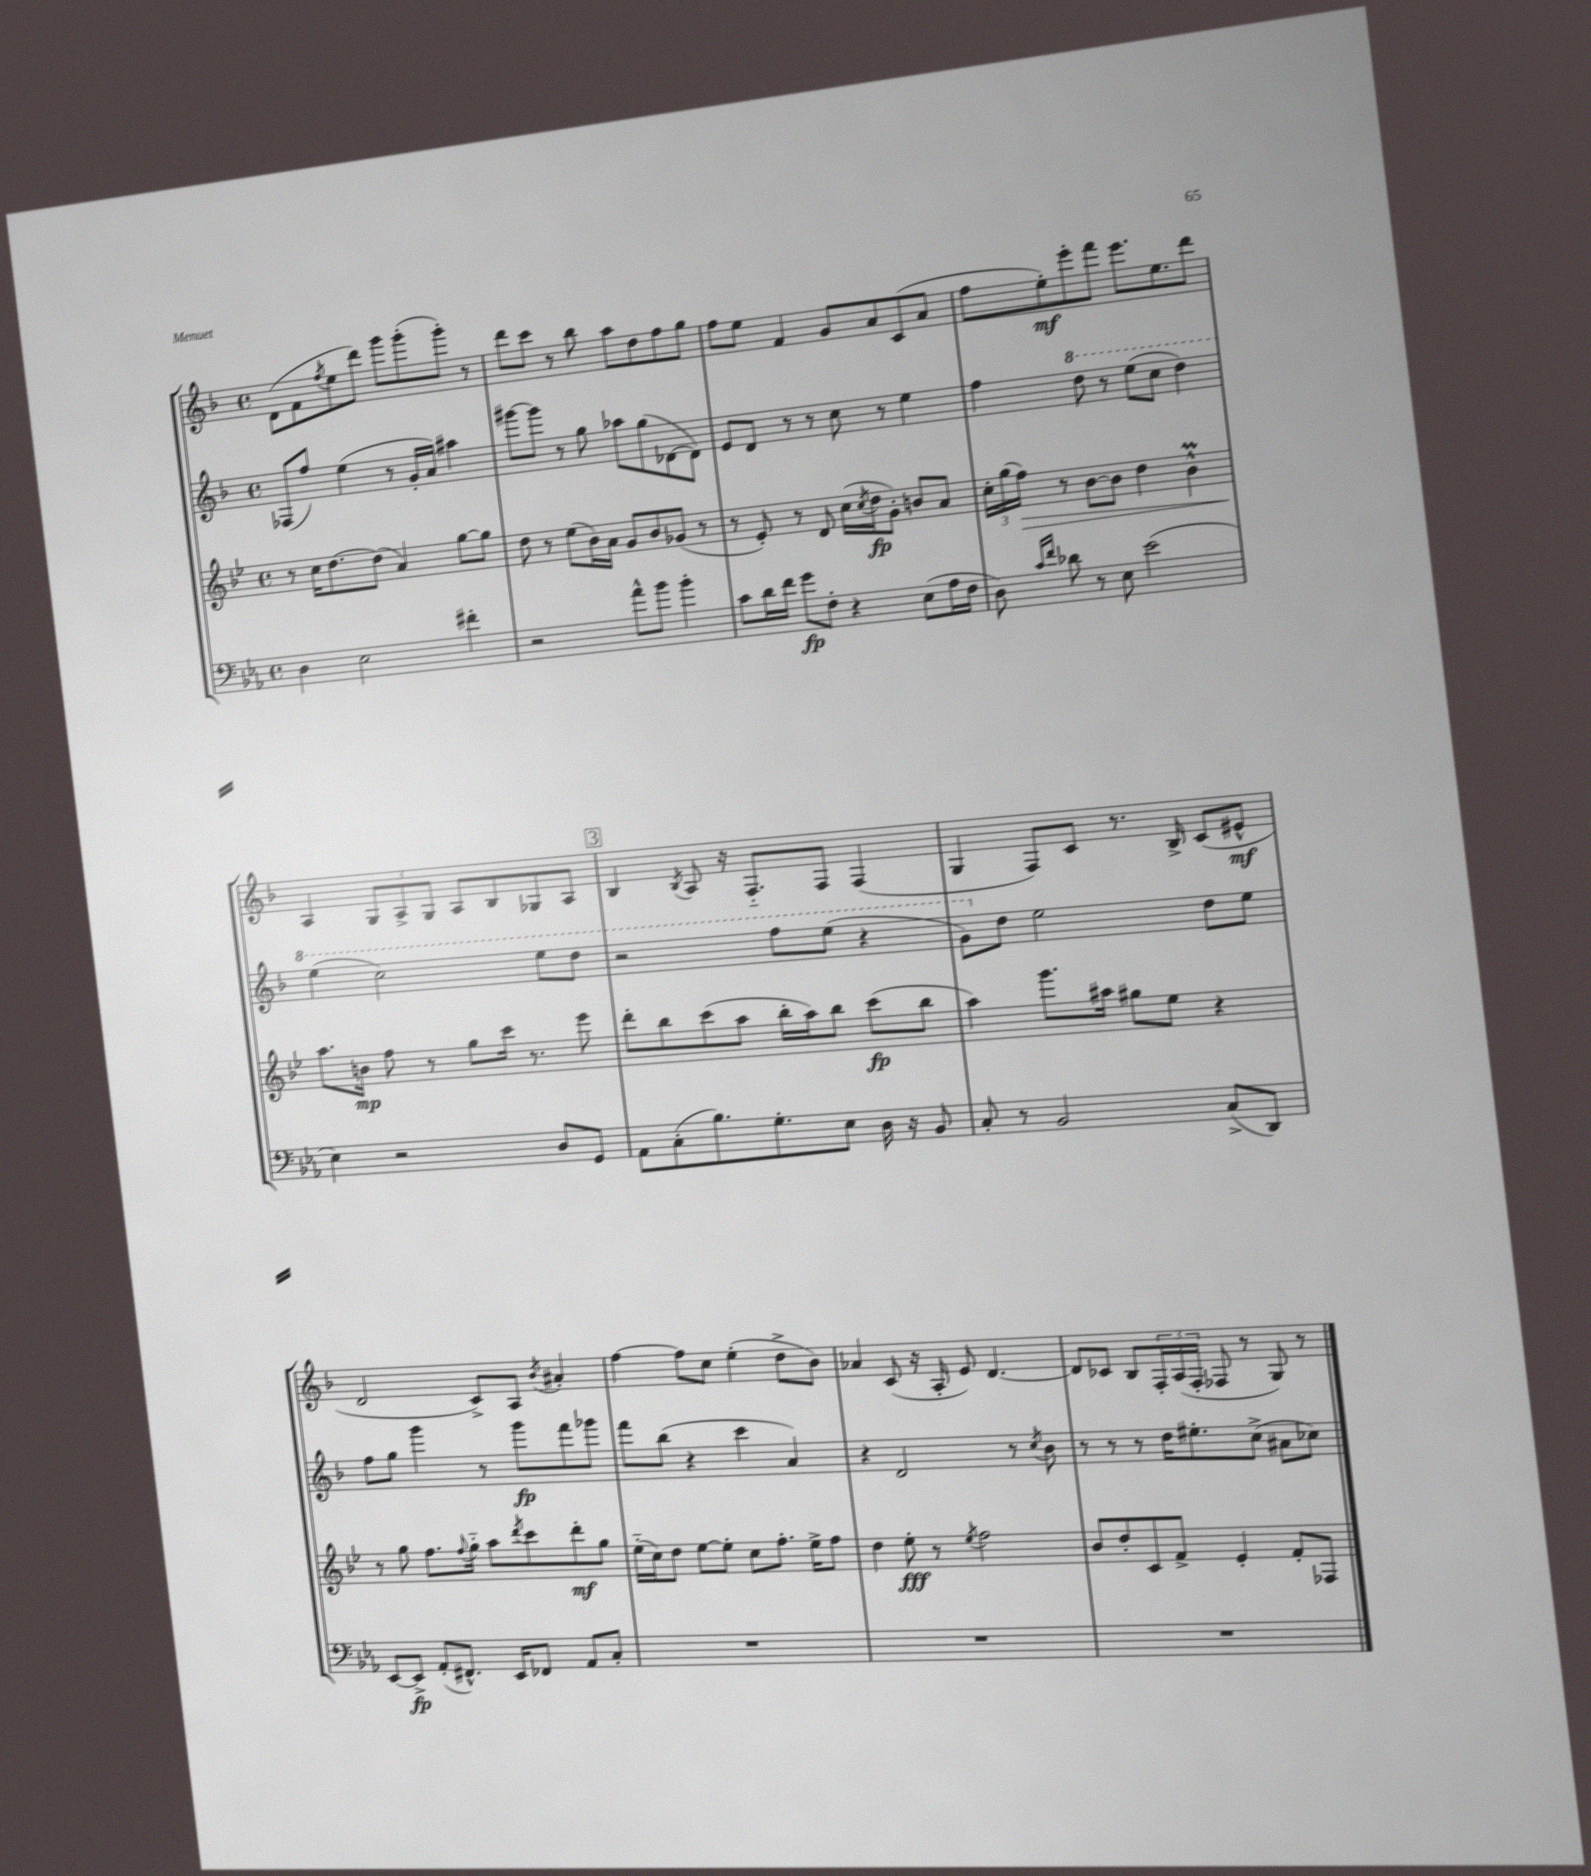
<<
\new StaffGroup <<
\new Staff = "s0" {
    \clef treble \key f \major \defaultTimeSignature \time 4/4
    d'8( f'8 \acciaccatura { f''8 } e''8 d'''8) g'''8 g'''8-.( g'''8-.) r8 |
    d'''8 c'''8 r8 bes''8 a''8 d''8 f''8 g''8 |
    f''8 e''8 f'4 g'8 a'8 c'8( a'8 |
    f''8 e''8-.\mf) e'''8-. f'''8 e'''8. e''8. d'''8 |
    a4 \tuplet 3/2 { g8 a8-> g8 } a8 bes8 ges8 a8 |
    \mark \markup { \box "3" } bes4 \acciaccatura { bes8 } a8 r16 f8.-_ f8 f4( |
    g4 f8) c'8 r8. bes16-> c'8( eis'8-^\mf |
    d'2 c'8->) a8 \acciaccatura { bes'8 } ais'4-. |
    f''4~ f''8 c''8 e''4-.( d''8-> bes'8) |
    aes'4 c'8( r16 a16-. e'8) d'4.~ |
    d'8 ces'8 bes8 \tuplet 3/2 { f16-. a16( f16-. } fes8 r8 g8) r8 \bar "|." |
}
\new Staff = "s1" {
    \clef treble \key f \major \defaultTimeSignature \time 4/4
    fes8( f''8) e''4( r8 g'16-. a'16) ais''4 |
    gis'''8~ gis'''8 r8 g''8 aes''8 g''8( des'8~ des'8) |
    e'8 d'8 r8 r8 c''8 r8 e''4 |
    f''4 \ottava #1 d'''8 r8 e'''8( c'''8 d'''4) |
    e'''4( c'''2) e'''8 d'''8 |
    \mark \markup { \box "3" } r2 f'''8 e'''8( r4 |
    g''8) \ottava #0 d''8 e''2 d''8 e''8 |
    f''8 g''8 g'''4 r8 g'''8\fp f'''8 ges'''8 |
    f'''8 bes''8( r4 c'''4 a'4) |
    r4 d'2 r8 \acciaccatura { c''8 } bes'8 |
    r8 r8 r8 d''16 eis''8.-. c''8->( ais'8 ces''8) \bar "|." |
}
\new Staff = "s2" {
    \clef treble \key bes \major \defaultTimeSignature \time 4/4
    r8 c''16 d''8.~ d''8( a'4) g''8~ g''8 |
    d''8 r8 ees''8( bes'16) a'16 g'8 bes'8 ges'8( r8 |
    r8 ees'8-.) r8 d'8 c''16( \acciaccatura { c''8 } d''16\fp g'8-.) b'8 a'8 |
    \tuplet 3/2 { c''16-. g''16( f''16\>) } r8 bes'8~ bes'8 d''4 bes'4-^\prall |
    a''8.\! b'16\mp f''8 r8 g''8 c'''16 r8. ees'''8 |
    \mark \markup { \box "3" } d'''8-. bes''8 c'''8( a''8 bes''16-. a''16) bes''8 c'''8\fp( bes''8 |
    a''4) g'''8. ais''16 gis''8 ees''8 r4 |
    r8 g''8 f''8. \appoggiatura { f''8 } g''16-_ a''8 \acciaccatura { d'''8 } c'''8 d'''8-.\mf g''8 |
    ees''16-_( c''16) d''8 ees''8~ ees''8-. c''8 f''8.-. ees''16-> f''8 |
    d''4 ees''8-.\fff r8 \acciaccatura { ees''8 } f''2 |
    bes'8 d''8-. c'8 f'8-> ees'4-. f'8-. fes8 \bar "|." |
}
\new Staff = "s3" {
    \clef bass \key ees \major \defaultTimeSignature \time 4/4
    d4 ees2 fis'4-. |
    r2 aes'8-^ bes'8 bes'4-. |
    c'8 d'16 f'16 g'8\fp f8-. r4 ees8( aes16 f16 |
    d8) \grace { c'16 f'16 } des'8 r8 ees8 ees'2( |
    ees4) r2 d8 g,8 |
    \mark \markup { \box "3" } aes,8 c8-.( bes8.) g8.-. ees8 d16 r16 bes,8 |
    c8-. r8 bes,2 c8->( d,8) |
    ees,8~ ees,8->\fp aes,8-.( fis,8.-^) ees,16 fes,8 aes,8 c8-. |
    R1 |
    R1 |
    R1 \bar "|." |
}
>>
>>
\layout { \context { \Score \remove "Bar_number_engraver" } }
